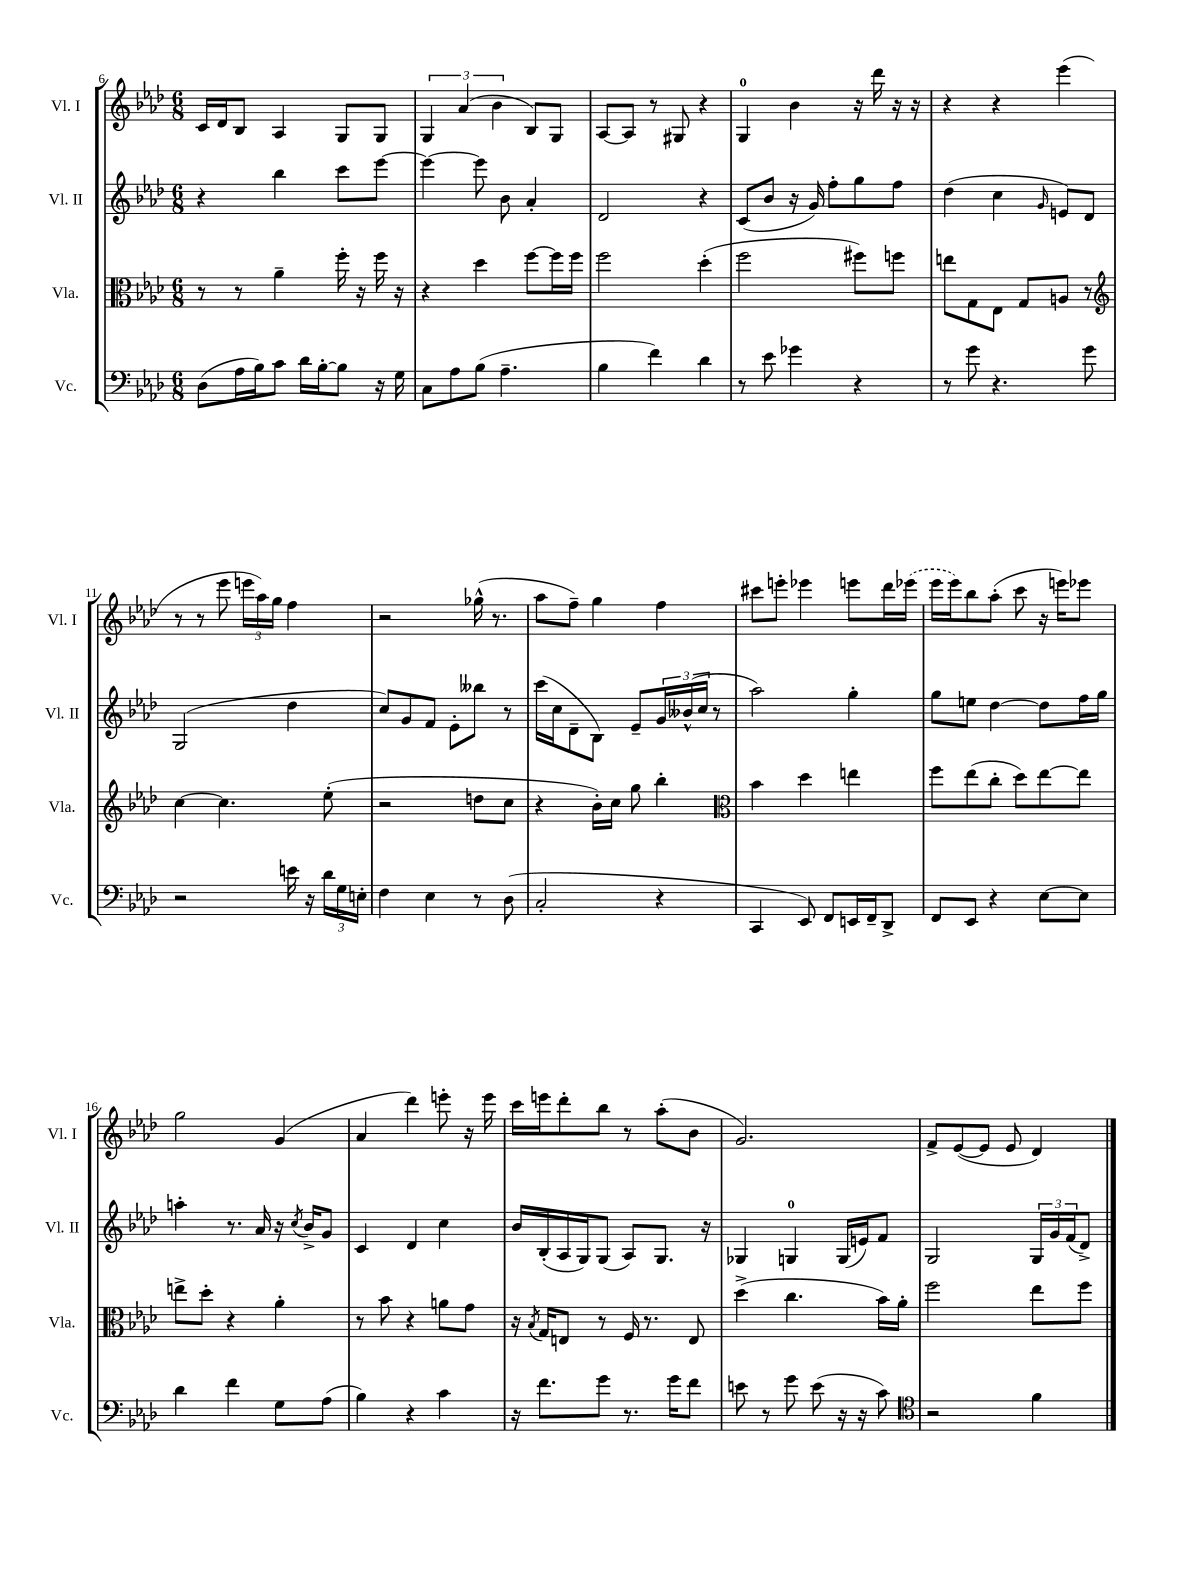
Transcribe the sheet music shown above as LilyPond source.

<<
\new StaffGroup <<
\new Staff = "s0" \with { instrumentName = "Vl. I" shortInstrumentName = "Vl. I" } {
    \clef treble \key aes \major \numericTimeSignature \time 6/8
    c'16 des'16 bes8 aes4 g8 g8 |
    \tuplet 3/2 { g4 aes'4( bes'4 } bes8) g8 |
    aes8~ aes8 r8 gis8 r4 |
    g4-0 bes'4 r16 des'''16 r16 r16 |
    r4 r4 ees'''4( |
    r8 r8 ees'''8 \tuplet 3/2 { e'''16 aes''16) g''16 } f''4 |
    r2 ges''16-^( r8. |
    aes''8 f''8--) g''4 f''4 |
    cis'''8 e'''8-. ees'''4 e'''8 des'''16 \once \slurDashed ees'''16( |
    ees'''16 ees'''16) bes''8 aes''8-.( c'''8 r16 e'''16) ees'''8 |
    g''2 g'4( |
    aes'4 des'''4) e'''8-. r16 e'''16 |
    c'''16 e'''16 des'''8-. bes''8 r8 aes''8-.( bes'8 |
    g'2.) |
    f'8-> ees'8~( ees'8 ees'8 des'4) \bar "|." |
}
\new Staff = "s1" \with { instrumentName = "Vl. II" shortInstrumentName = "Vl. II" } {
    \clef treble \key aes \major \numericTimeSignature \time 6/8
    r4 bes''4 c'''8 ees'''8~ |
    ees'''4~ ees'''8 bes'8 aes'4-. |
    des'2 r4 |
    c'8( bes'8 r16 g'16) f''8-. g''8 f''8 |
    des''4( c''4 \grace { g'16 } e'8) des'8 |
    g2( des''4 |
    c''8) g'8 f'8 ees'8-. beses''8 r8 |
    c'''16( c''16 des'8-- bes8) ees'8-- \tuplet 3/2 { g'16 beses'16-^( c''16 } r8 |
    aes''2) g''4-. |
    g''8 e''8 des''4~ des''8 f''16 g''16 |
    a''4-. r8. aes'16 r16 \acciaccatura { c''8 } bes'16-> g'8 |
    c'4 des'4 c''4 |
    bes'16 bes16-.( aes16 g16) g8( aes8) g8. r16 |
    ges4 g4-0 g16( e'16) f'8 |
    g2 \tuplet 3/2 { g16 g'16 f'16( } des'8->) \bar "|." |
}
\new Staff = "s2" \with { instrumentName = "Vla." shortInstrumentName = "Vla." } {
    \clef alto \key aes \major \numericTimeSignature \time 6/8
    r8 r8 aes'4-- f''16-. r16 f''16 r16 |
    r4 des''4 f''8~ f''16 f''16 |
    f''2 des''4-.( |
    f''2 fis''8) f''8 |
    e''8 g8 ees8 g8 a8 r8 |
    \clef treble c''4~ c''4. ees''8-.( |
    r2 d''8 c''8 |
    r4 bes'16-.) c''16 g''8 bes''4-. |
    \clef alto bes'4 des''4 e''4 |
    f''8 ees''8( c''8-. des''8) ees''8~ ees''8 |
    e''8-> des''8-. r4 aes'4-. |
    r8 bes'8 r4 a'8 g'8 |
    r16 \acciaccatura { bes8 } g16 e8 r8 f16 r8. e8 |
    des''4->( c''4. bes'16) aes'16-. |
    f''2 ees''8 f''8 \bar "|." |
}
\new Staff = "s3" \with { instrumentName = "Vc." shortInstrumentName = "Vc." } {
    \clef bass \key aes \major \numericTimeSignature \time 6/8
    des8( aes16 bes16) c'8 des'16 bes16~-. bes8 r16 g16 |
    c8 aes8 bes8( aes4.-- |
    bes4 f'4) des'4 |
    r8 ees'8 ges'4 r4 |
    r8 g'8 r4. g'8 |
    r2 e'16 r16 \tuplet 3/2 { des'16 g16 e16-. } |
    f4 ees4 r8 des8( |
    c2-. r4 |
    c,4 ees,8) f,8 e,16 f,16-- des,8-> |
    f,8 ees,8 r4 ees8~ ees8 |
    des'4 f'4 g8 aes8( |
    bes4) r4 c'4 |
    r16 f'8. g'8 r8. g'16 f'8 |
    e'8 r8 g'8 e'8( r16 r16 c'8) |
    \clef tenor r2 f'4 \bar "|." |
}
>>
>>
\layout { \context { \Score currentBarNumber = #6 } }
